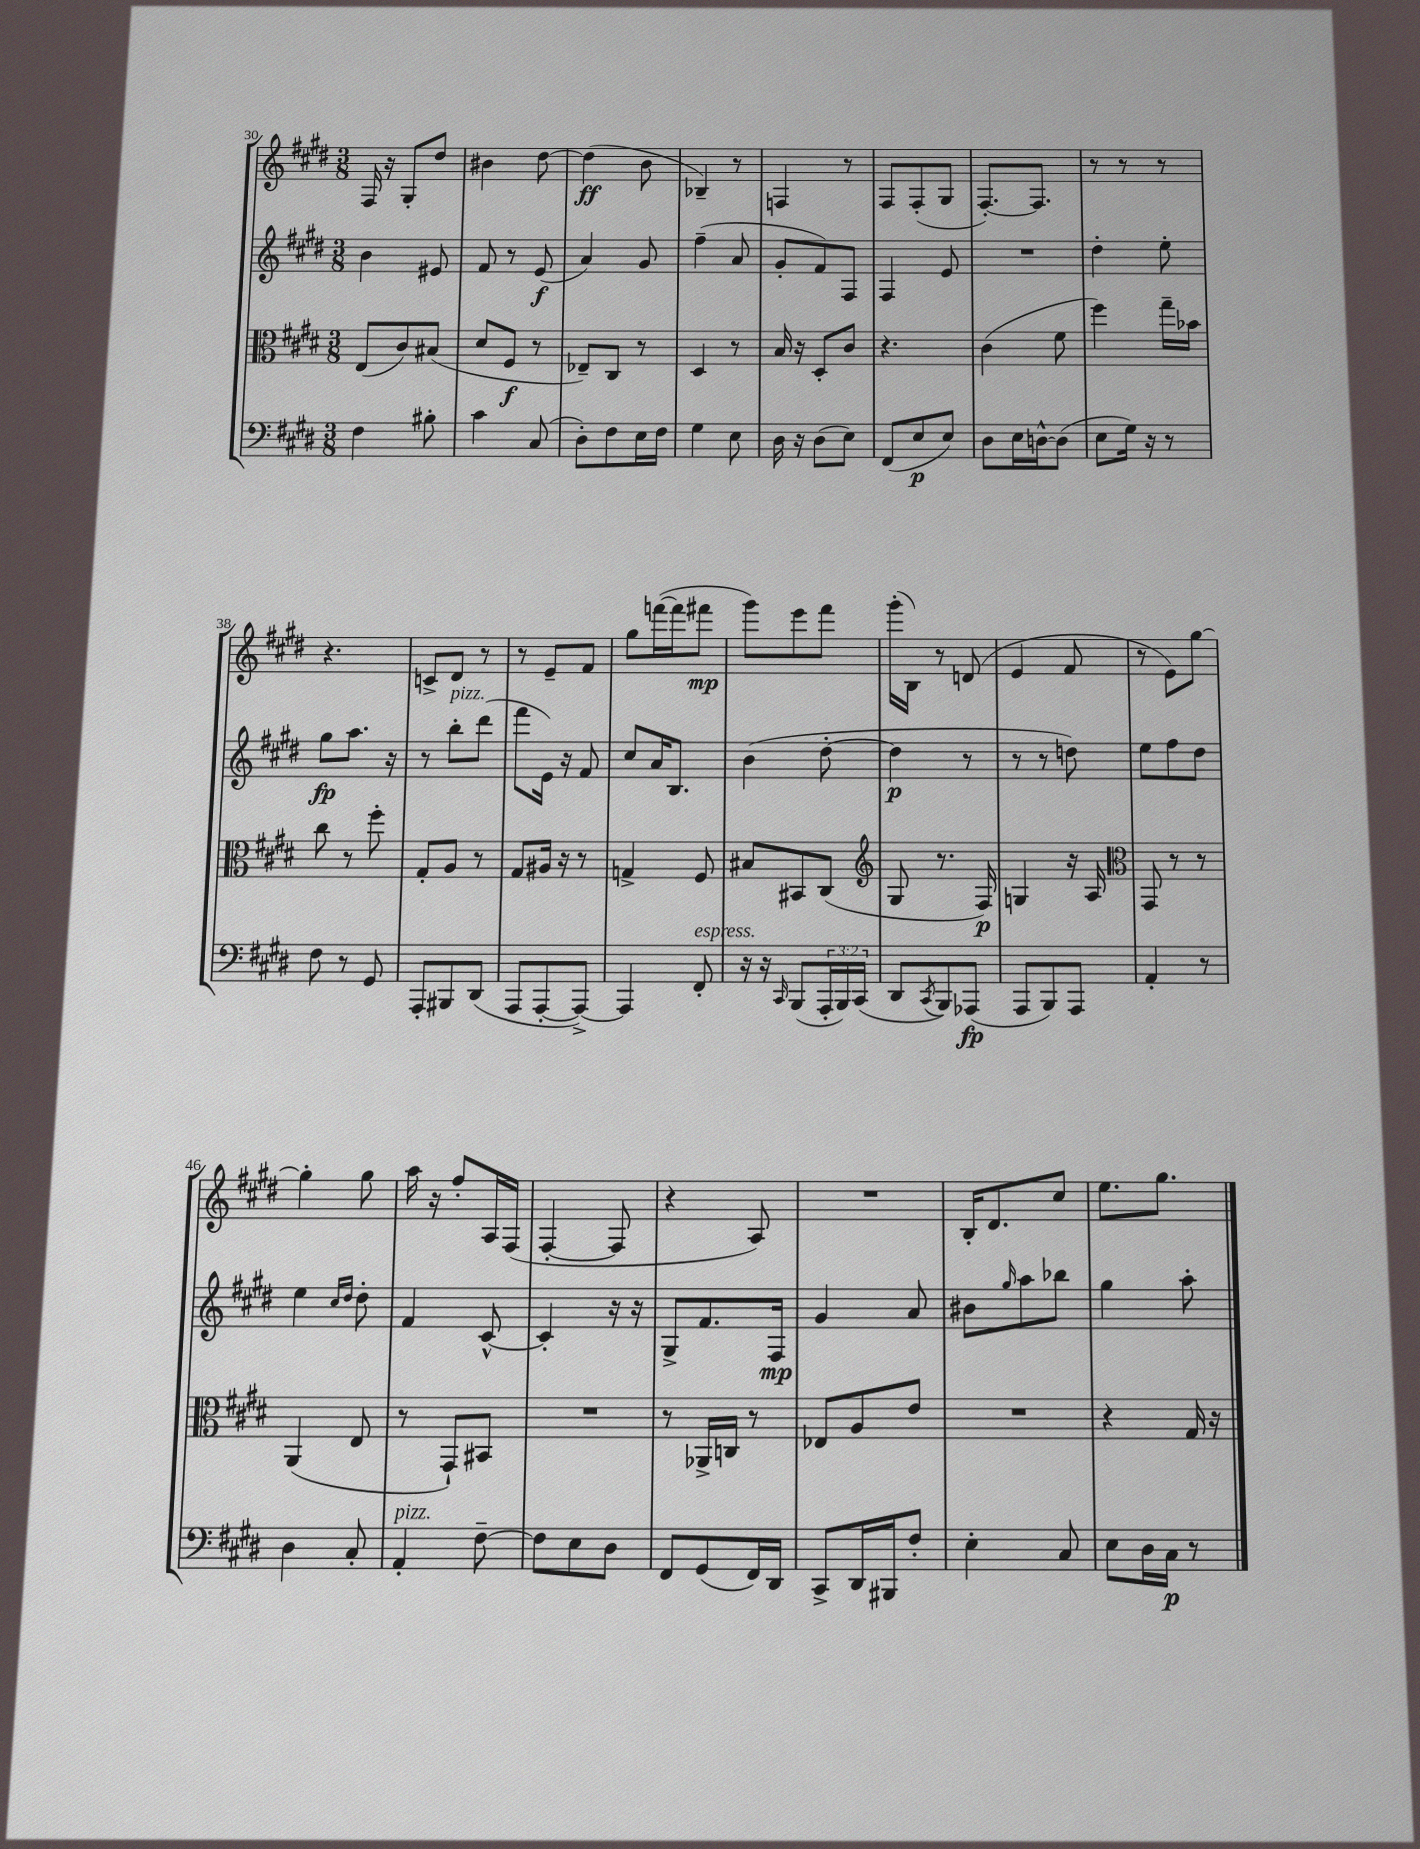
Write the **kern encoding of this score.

**kern	**dynam	**kern	**dynam	**kern	**dynam	**kern	**dynam
*part4	*part4	*part3	*part3	*part2	*part2	*part1	*part1
*staff4	*staff4	*staff3	*staff3	*staff2	*staff2	*staff1	*staff1
*clefF4	*	*clefC3	*	*clefG2	*	*clefG2	*
*k[f#c#g#d#]	*	*k[f#c#g#d#]	*	*k[f#c#g#d#]	*	*k[f#c#g#d#]	*
*M3/8	*	*M3/8	*	*M3/8	*	*M3/8	*
=30	=30	=30	=30	=30	=30	=30	=30
4F#\	.	(8E/L	.	4b\	.	16F#/	.
.	.	.	.	.	.	16r	.
.	.	8c#/)	.	.	.	8G#'/L	.
8B#X'\	.	(8B#X/J	.	8e#X/	.	8dd#/J	.
=31	=31	=31	=31	=31	=31	=31	=31
4c#\	.	8d#/L	.	8f#/	.	4b#X\	.
.	.	8F#/J	f	8r	.	.	.
(8C#/	.	8r	.	(8e/	f	[8dd#\	.
=32	=32	=32	=32	=32	=32	=32	=32
8D#'\L)	.	8E-X~/L)	.	4a/)	.	(4dd#\]	ff
8F#\	.	8C#/J	.	.	.	.	.
16E\L	.	8r	.	8g#/	.	8b\	.
16F#\JJ	.	.	.	.	.	.	.
=33	=33	=33	=33	=33	=33	=33	=33
4G#\	.	4D#/	.	(4ff#~\	.	4B-X~/)	.
8E\	.	8r	.	8a/	.	8r	.
=34	=34	=34	=34	=34	=34	=34	=34
16D#\	.	16B/	.	8g#'/L	.	4Fn/	.
16r	.	16r	.	.	.	.	.
(8D#\L	.	8D#'/L	.	8f#/)	.	.	.
8E\J)	.	8c#/J	.	8F#/J	.	8r	.
=35	=35	=35	=35	=35	=35	=35	=35
(8FF#/L	.	4.r	.	4F#/	.	8F#/L	.
8E/	p	.	.	.	.	(8F#'/	.
8E/J)	.	.	.	8e/	.	8G#/J	.
=36	=36	=36	=36	=36	=36	=36	=36
8D#\L	.	(4c#\	.	4.r	.	[8.F#'/L)	.
16E\L	.	.	.	.	.	.	.
[16Dn^^\J	.	.	.	.	.	8.F#/J]	.
(8D\J]	.	8f#\	.	.	.	.	.
=37	=37	=37	=37	=37	=37	=37	=37
8E\L	.	4ff#\)	.	4dd#'\	.	8r	.
16G#\Jk)	.	.	.	.	.	8r	.
16r	.	.	.	.	.	.	.
8r	.	16gg#~\LL	.	8ee'\	.	8r	.
.	.	16b-X\JJ	.	.	.	.	.
!!LO:LB:g=z
=38	=38	=38	=38	=38	=38	=38	=38
8F#\	.	8cc#\	.	8gg#\L	fp	4.r	.
8r	.	8r	.	8.aa\J	.	.	.
8GG#/	.	8ff#'\	.	.	.	.	.
.	.	.	.	16r	.	.	.
=39	=39	=39	=39	=39	=39	=39	=39
8AAA'/L	.	8G#'/L	.	8r	.	8cn^/L	.
!	!	!	!	!LO:TX:a:i:t=pizz.	!	!	!
8BBB#X/	.	8A/J	.	8bb'\L	.	8d#/J	.
(8DD#/J	.	8r	.	(8ddd#\J	.	8r	.
=40	=40	=40	=40	=40	=40	=40	=40
8AAA/L	.	8G#/L	.	8fff#\L	.	8r	.
[8AAA'/	.	16A#X/Jk	.	16e\Jk)	.	8e~/L	.
.	.	16r	.	16r	.	.	.
8AAA^/J_)	.	8r	.	8f#/	.	8f#/J	.
=41	=41	=41	=41	=41	=41	=41	=41
4AAA/]	.	4Gn^/	.	8cc#/L	.	8gg#\L	.
.	.	.	.	16a/K	.	([16fffn\L	.
.	.	.	.	8.B/J	.	16fff\J]	.
!LO:TX:a:i:t=espress.	!	!	!	!	!	!	!
8FF#'/	.	8F#/	.	.	.	8fff#X\J	mp
=42	=42	=42	=42	=42	=42	=42	=42
16r	.	8B#X/L	.	(4b\	.	8ggg#\L)	.
16r	.	.	.	.	.	.	.
16qqCC#/	.	.	.	.	.	.	.
(8BBB/L	.	8BB#X/	.	.	.	8eee\	.
24AAA'/L	.	(8C#/J	.	[8dd#'\	.	8fff#\J	.
24BBB/)	.	.	.	.	.	.	.
(24CC#/JJ	.	.	.	.	.	.	.
=43	=43	=43	=43	=43	=43	=43	=43
*	*	*clefG2	*	*	*	*	*
8DD#/L	.	8G#/	.	4dd#\]	p	(16ggg#'\LL	.
.	.	.	.	.	.	16B\JJ)	.
8qCC#/	.	.	.	.	.	.	.
8BBB/)	.	8.r	.	.	.	8r	.
(8AAA-X/J	fp	.	.	8r	.	(8dn/	.
.	.	16F#/)	p	.	.	.	.
=44	=44	=44	=44	=44	=44	=44	=44
8AAA/L	.	4Gn/	.	8r	.	4e/	.
8BBB/)	.	.	.	8r	.	.	.
8AAA/J	.	16r	.	8ddn\)	.	8f#/	.
.	.	16A/	.	.	.	.	.
=45	=45	=45	=45	=45	=45	=45	=45
*	*	*clefC3	*	*	*	*	*
4AA'/	.	8GG#/	.	8ee\L	.	8r	.
.	.	8r	.	8ff#\	.	8e\L)	.
8r	.	8r	.	8dd#\J	.	[8gg#\J	.
!!LO:LB:g=z
=46	=46	=46	=46	=46	=46	=46	=46
4D#\	.	(4AA/	.	4ee\	.	4gg#'\]	.
.	.	.	.	16qqcc#/LL	.	.	.
.	.	.	.	16qqdd#/JJ	.	.	.
8C#'/	.	8E/	.	8dd#'\	.	8gg#\	.
=47	=47	=47	=47	=47	=47	=47	=47
!LO:TX:a:i:t=pizz.	!	!	!	!	!	!	!
4AA'/	.	8r	.	4f#/	.	16aa\	.
.	.	.	.	.	.	16r	.
.	.	8GG#`/L)	.	.	.	8ff#'/L	.
[8F#~\	.	8BB#X/J	.	[8c#^^/	.	16A/L	.
.	.	.	.	.	.	(16F#/JJ	.
=48	=48	=48	=48	=48	=48	=48	=48
8F#\L]	.	4.r	.	4c#'/]	.	[4F#'/	.
8E\	.	.	.	.	.	.	.
8D#\J	.	.	.	16r	.	8F#/]	.
.	.	.	.	16r	.	.	.
=49	=49	=49	=49	=49	=49	=49	=49
8FF#/L	.	8r	.	8G#^/L	.	4r	.
(8GG#/	.	16AA-X^/LL	.	8.f#/	.	.	.
.	.	16Cn/JJ	.	.	.	.	.
16FF#/L)	.	8r	.	.	.	8A/)	.
16DD#/JJ	.	.	.	16F#/Jk	mp	.	.
=50	=50	=50	=50	=50	=50	=50	=50
8CC#^/L	.	8E-X/L	.	4g#/	.	4.r	.
16DD#/L	.	8A/	.	.	.	.	.
16BBB#X/J	.	.	.	.	.	.	.
8F#'/J	.	8e/J	.	8a/	.	.	.
=51	=51	=51	=51	=51	=51	=51	=51
4E'\	.	4.r	.	8b#X\L	.	16B'/KL	.
.	.	.	.	.	.	8.d#/	.
.	.	.	.	16qqgg#/	.	.	.
.	.	.	.	8aa\	.	.	.
8C#/	.	.	.	8bb-X\J	.	8cc#/J	.
=52	=52	=52	=52	=52	=52	=52	=52
8E\L	.	4r	.	4gg#\	.	8.ee\L	.
16D#\L	.	.	.	.	.	.	.
16C#\JJ	p	.	.	.	.	8.gg#\J	.
8r	.	16G#/	.	8aa'\	.	.	.
.	.	16r	.	.	.	.	.
==	==	==	==	==	==	==	==
*-	*-	*-	*-	*-	*-	*-	*-
